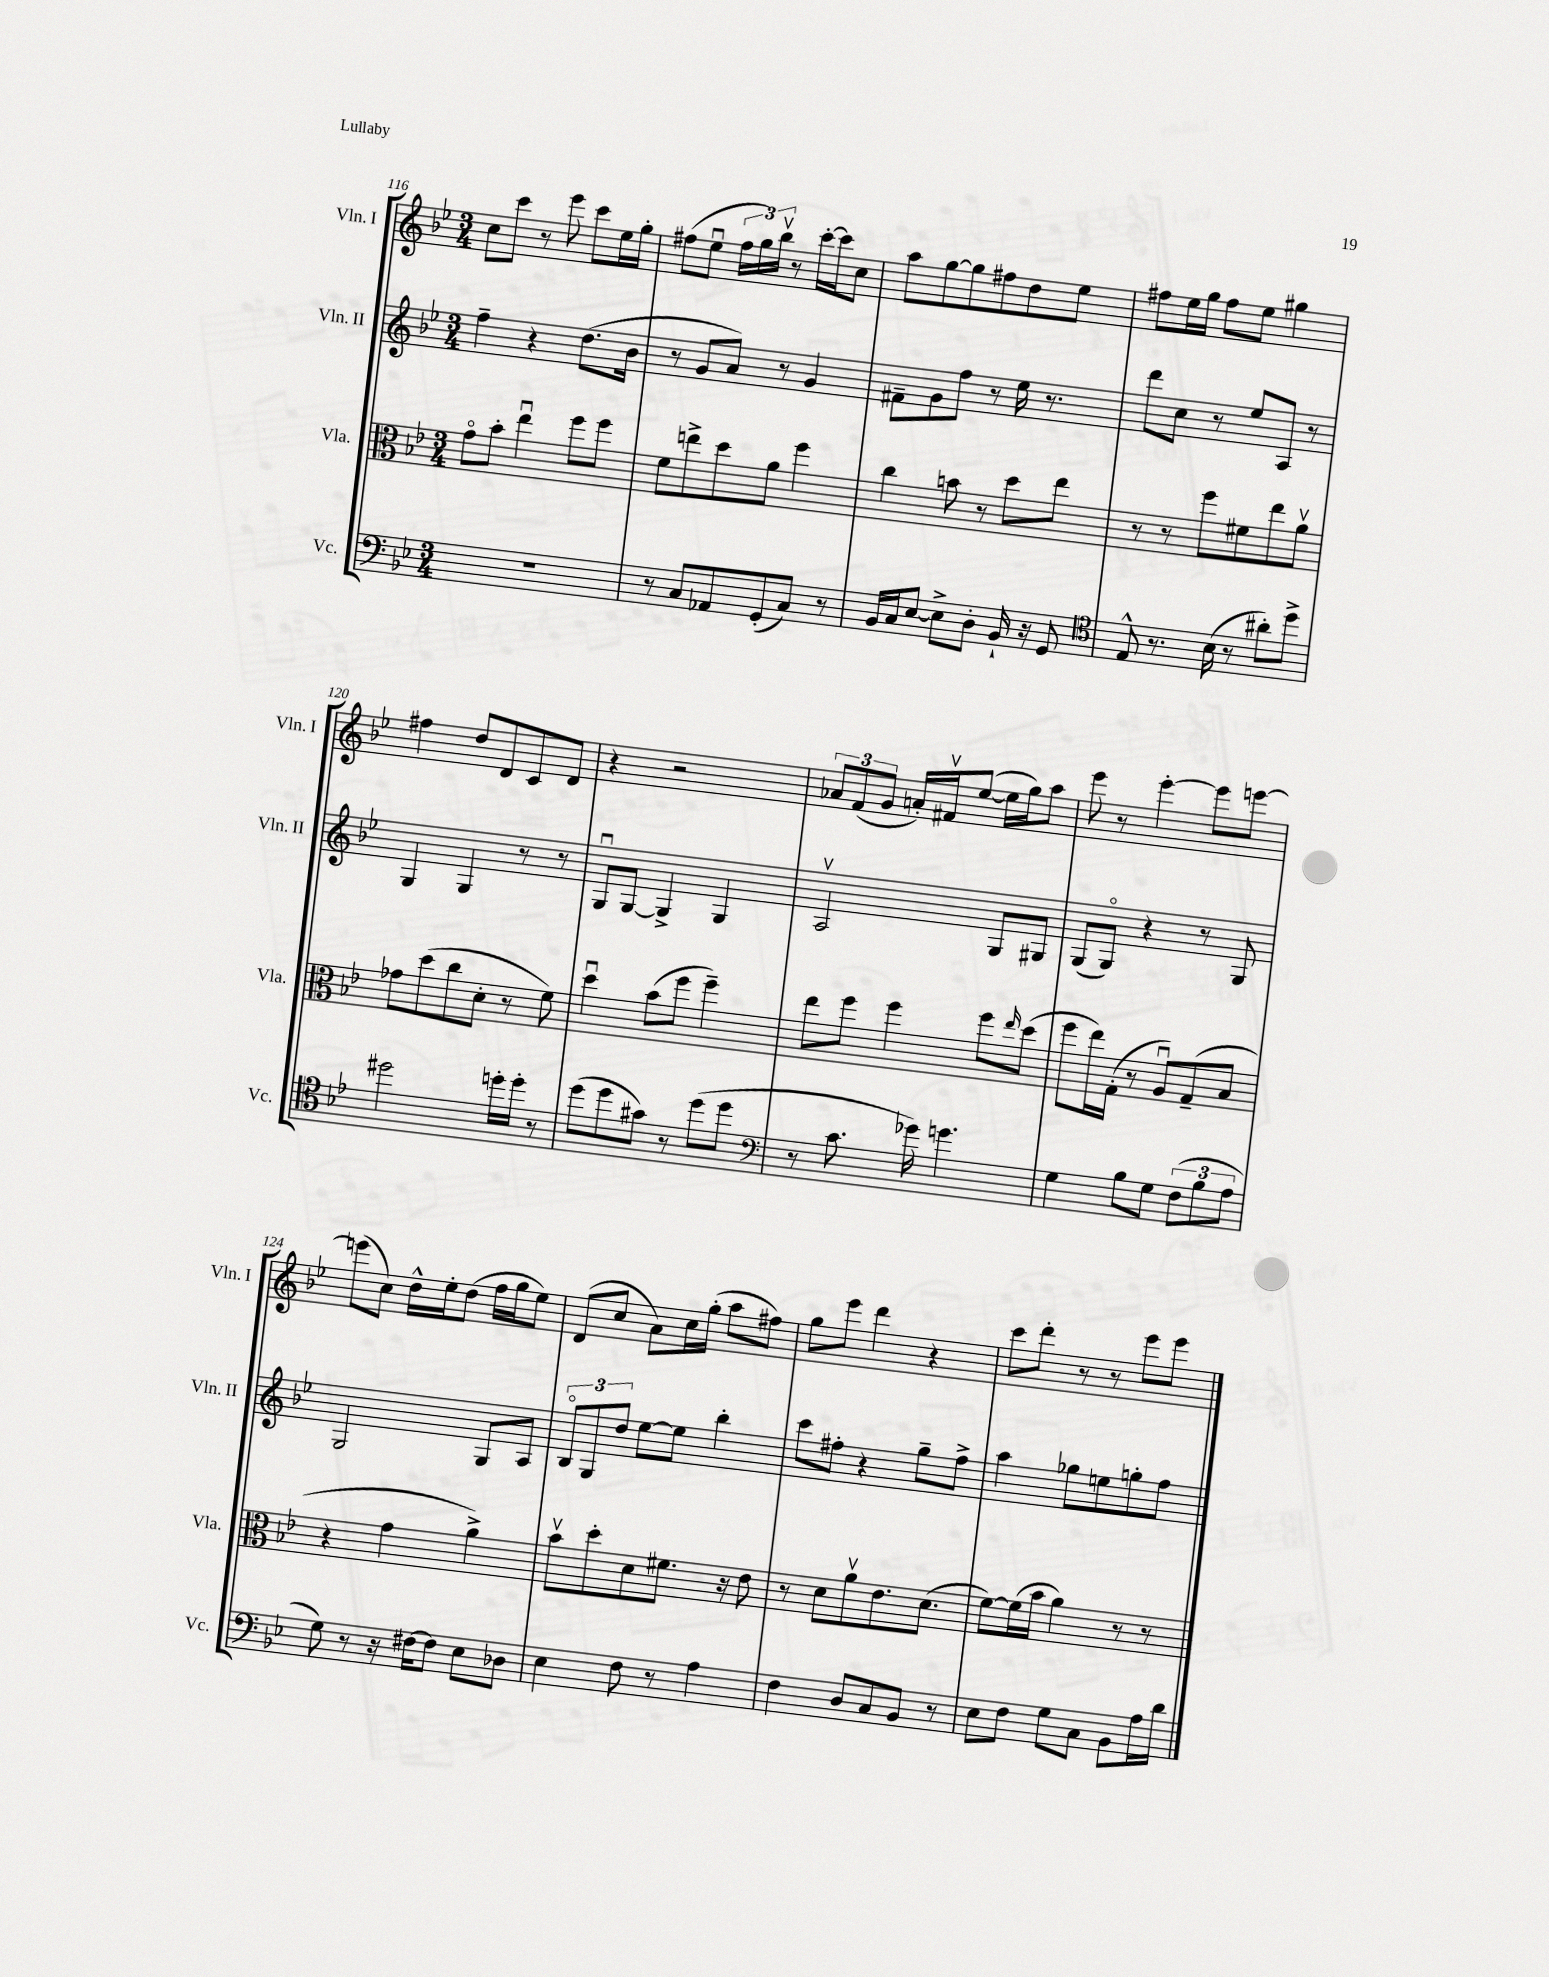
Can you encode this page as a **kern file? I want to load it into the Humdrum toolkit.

**kern	**kern	**kern	**kern
*staff4	*staff3	*staff2	*staff1
*clefF4	*clefC3	*clefG2	*clefG2
*k[b-e-]	*k[b-e-]	*k[b-e-]	*k[b-e-]
*M3/4	*M3/4	*M3/4	*M3/4
2.r	8go	4ff~	8cc
.	8b-'	.	8ccc
.	4ee-u	4r	8r
.	.	.	8eee-
.	8ff	(8.dd	8ccc
.	8ff	.	16ee-
.	.	16b-	16gg'
=	=	=	=
8r	8f	8r	(8ff#
8C	8ee^	8g	8ee-u
8AA-	8dd	8a)	24ff#
.	.	.	24gg)
.	.	.	24bb-v
(8GG'	8a	8r	8r
8C)	4ff	4g	[16ccc'
.	.	.	16ccc]
8r	.	.	8cc
=	=	=	=
16BB-	4cc	8f#~	8aa
16C	.	.	.
[8E-	.	8g	[8gg
8E-^]	8b	8ff	8gg]
8D'	8r	8r	8ff#
16BB-`	8dd	16ee-	8dd
16r	.	8.r	.
8GG	8ee-	.	8ee-
=	=	=	=
*clefC4	*	*	*
8E-^^	8r	8ddd	8ff#
8.r	8r	8cc	16ee-
.	.	.	16gg
.	8ff	8r	8ff#
(16B-	.	.	.
8r	8f#	8ee-	8ee-
8a#')	8ee-	8A	4gg#
8dd^	8av	8r	.
=	=	=	=
2dd#	8g-	4G	4ff#
.	(8dd	.	.
.	8cc	4G	8dd
.	8d'	.	8d
16dd'	8r	8r	8c
16dd'	.	.	.
8r	8f)	8r	8d
=	=	=	=
(8dd	4ddu	8Gu	4r
8dd	.	[8G	.
8g#)	(8b-	4G^]	2r
8r	8ff	.	.
(8dd	4ff~)	4G	.
8dd	.	.	.
=	=	=	=
*clefF4	*	*	*
8r	8ee-	2Av	12a-
.	.	.	(12f
8.c	8ff	.	.
.	.	.	12g
.	4ff	.	16a')
16g-)	.	.	16f#v
4.g	.	.	([8ee-
.	8ff	8G	16ee-]
.	.	.	16gg)
.	16qqee-	.	.
.	(8dd	8G#	8aa
=	=	=	=
4G	8ff	(8G	8eee-
.	16ee-)	8Go)	8r
.	(16G'	.	.
8B-	8r	4r	[4eee-'
8G	8Au)	.	.
(12F	(8G~	8r	8eee-]
12B-	.	.	.
.	8B-	8G	[8eee
12A	.	.	.
=	=	=	=
8G)	4r	2G	(8eee]
8r	.	.	8cc)
16r	4g	.	16dd^^
[16F#	.	.	16ee-'
8F#]	.	.	(8dd
8E-	4a^)	8G	16ff
.	.	.	16gg
8D-	.	8A	8ee-)
=	=	=	=
4E-	8b-v	12B-o	(8d
.	.	12G	.
.	8dd'	.	8cc
.	.	12dd	.
8F	8d	[8ee-	8a)
8r	8.f#	8ee-]	16cc
.	.	.	(16gg'
4A	.	4bb-'	8aa
.	16r	.	.
.	8e-	.	8ff#)
=	=	=	=
4F	8r	8ccc	8gg
.	8d	8ff#'	8eee-
8D	8av	4r	4ddd
8C	8.e-	.	.
8BB-	.	8gg~	4r
.	(8.d	.	.
8r	.	8ff#^	.
=	=	=	=
8E-	[8f)	4aa	8ccc
8F	(16f]	.	8ddd'
.	16b-	.	.
8G	4a)	8gg-	8r
8C	.	8ee	8r
8BB-	8r	8gg'	8eee-
16A	8r	8ff	8eee-
16d	.	.	.
==	==	==	==
*-	*-	*-	*-
